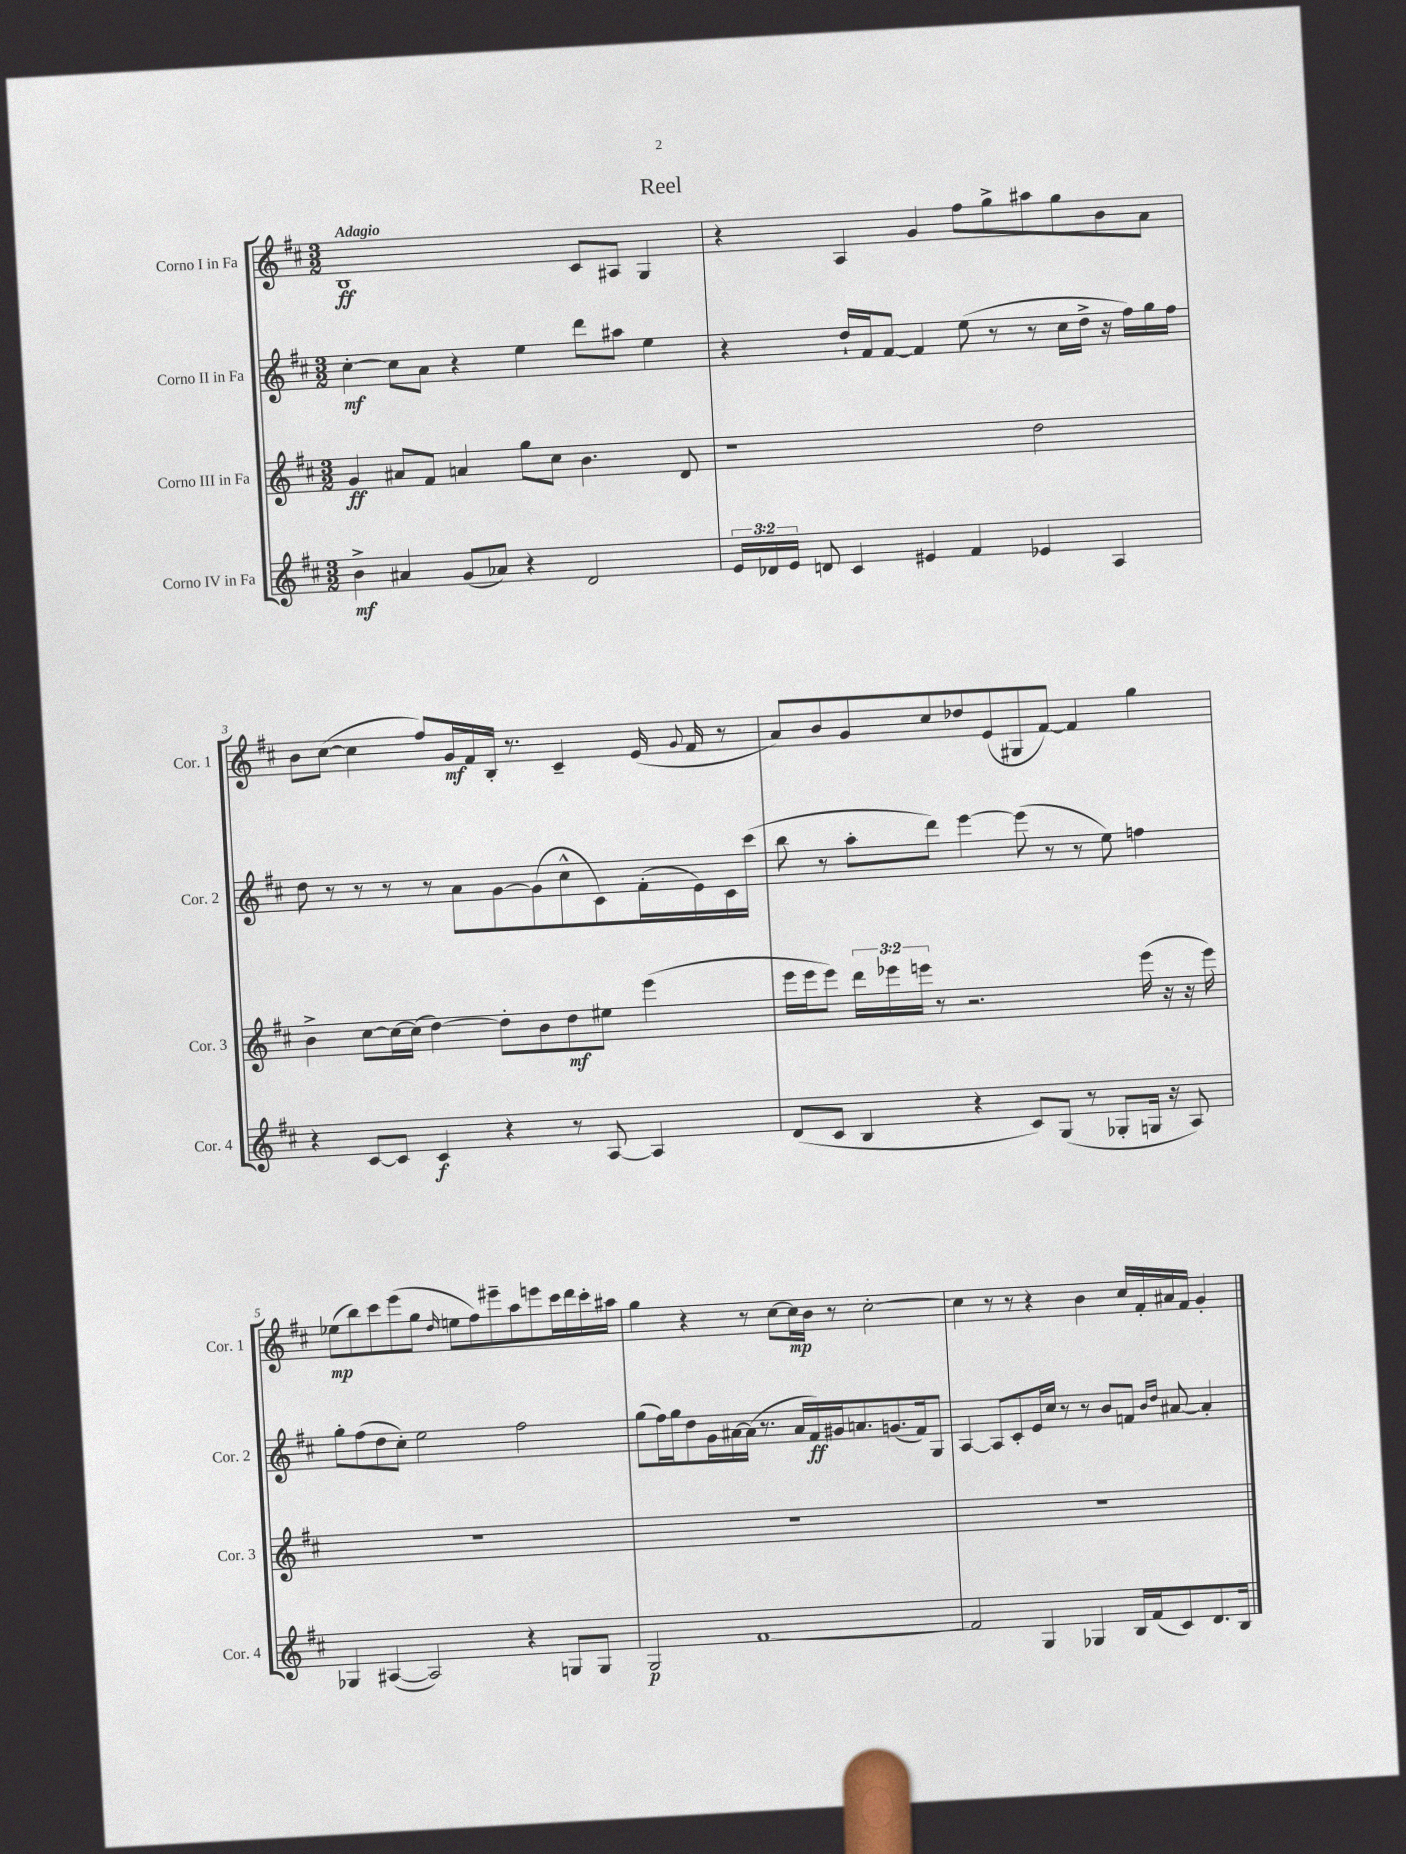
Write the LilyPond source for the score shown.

\header { title = "Reel" }
<<
\new StaffGroup <<
\new Staff = "s0" \with { instrumentName = "Corno I in Fa" shortInstrumentName = "Cor. 1" } {
    \clef treble \key d \major \numericTimeSignature \time 3/2 \tempo "Adagio"
    \autoBeamOff b1\ff cis'8[ ais8] g4 |
    r4 a4 g'4 fis''8[ g''8-> ais''8 g''8 b'8 a'8] |
    b'8[ cis''8]~( cis''4 fis''8[) g'16\mf fis'16 b16]-. r8. cis'4-- e'16( \appoggiatura { g'8 } fis'16 r8 |
    a'8[) b'8 g'8 cis''8 des''8 e'8( gis8 fis'8]~) fis'4 g''4 |
    ees''8[\mp( b''8) cis'''8 e'''8( g''8] \grace { d''16 } e''8[ fis''8) eis'''8-- a''8 e'''8 cis'''16 d'''16 cis'''16-. ais''16] |
    g''4 r4 r8 cis''8[~ cis''16\mp b'16] r8 cis''2~-. |
    cis''4 r8 r8 r4 b'4 cis''16[ fis'16-. ais'16 fis'16] g'4-. \bar "|." |
}
\new Staff = "s1" \with { instrumentName = "Corno II in Fa" shortInstrumentName = "Cor. 2" } {
    \clef treble \key d \major \numericTimeSignature \time 3/2
    \autoBeamOff cis''4~-.\mf cis''8[ a'8] r4 e''4 d'''8[ ais''8] e''4 |
    r4 d''16[-! fis'16 fis'8]~ fis'4 e''8( r8 r8 cis''16[ d''16]-> r16 fis''16[) g''16 fis''16] |
    d''8 r8 r8 r8 r8 a'8[ g'8~ g'8( cis''8-^ cis'8) fis'16-.( e'16) cis'16 cis'''16]( |
    b''8 r8 a''8[-. d'''8]) e'''4~ e'''8( r8 r8 e''8) f''4 |
    g''8[-. fis''8( d''8 cis''8]-.) e''2 fis''2 |
    g''8[( fis''16) g''16 d''8 g'16 ais'16~ ais'16]( r8. ais'16[ fis'16\ff) gis'16 a'8. g'8.( fis'16) g8] |
    a4~ a8[ cis'8-. e'16 cis''16] r8 r8 b'8[ f'8] \grace { b'16[ d''16] } ais'8~ ais'4-. \bar "|." |
}
\new Staff = "s2" \with { instrumentName = "Corno III in Fa" shortInstrumentName = "Cor. 3" } {
    \clef treble \key d \major \numericTimeSignature \time 3/2 \override Staff.TupletNumber.text = #tuplet-number::calc-fraction-text
    \autoBeamOff g'4\ff ais'8[ fis'8] a'4 g''8[ cis''8] b'4. d'8 |
    r1 d''2 |
    b'4-> cis''8[~ cis''16~ cis''16]( d''4~) d''8[-. b'8 d''8\mf eis''8] e'''4( |
    e'''16[ e'''16 e'''8]) \tuplet 3/2 { d'''16[ ees'''16 e'''16] } r8 r2. e'''16( r16 r16 e'''16) |
    R1. |
    R1. |
    R1. \bar "|." |
}
\new Staff = "s3" \with { instrumentName = "Corno IV in Fa" shortInstrumentName = "Cor. 4" } {
    \clef treble \key d \major \numericTimeSignature \time 3/2 \override Staff.TupletNumber.text = #tuplet-number::calc-fraction-text
    \autoBeamOff b'4->\mf ais'4 g'8[( aes'8]) r4 d'2 |
    \tuplet 3/2 { e'16[ des'16 e'16] } d'8 cis'4 eis'4 fis'4 ees'4 a4 |
    r4 cis'8[~ cis'8] cis'4\f r4 r8 a8~ a4 |
    d'8[( cis'8] b4 r4 cis'8[) g8]( r8 ges8[-. g16] r16 a8) |
    ges4 ais4~( ais2) r4 g8[ g8] |
    g2\p fis'1~ |
    fis'2 g4 ges4 b16[ fis'16( cis'8) d'8. b16] \bar "|." |
}
>>
>>
